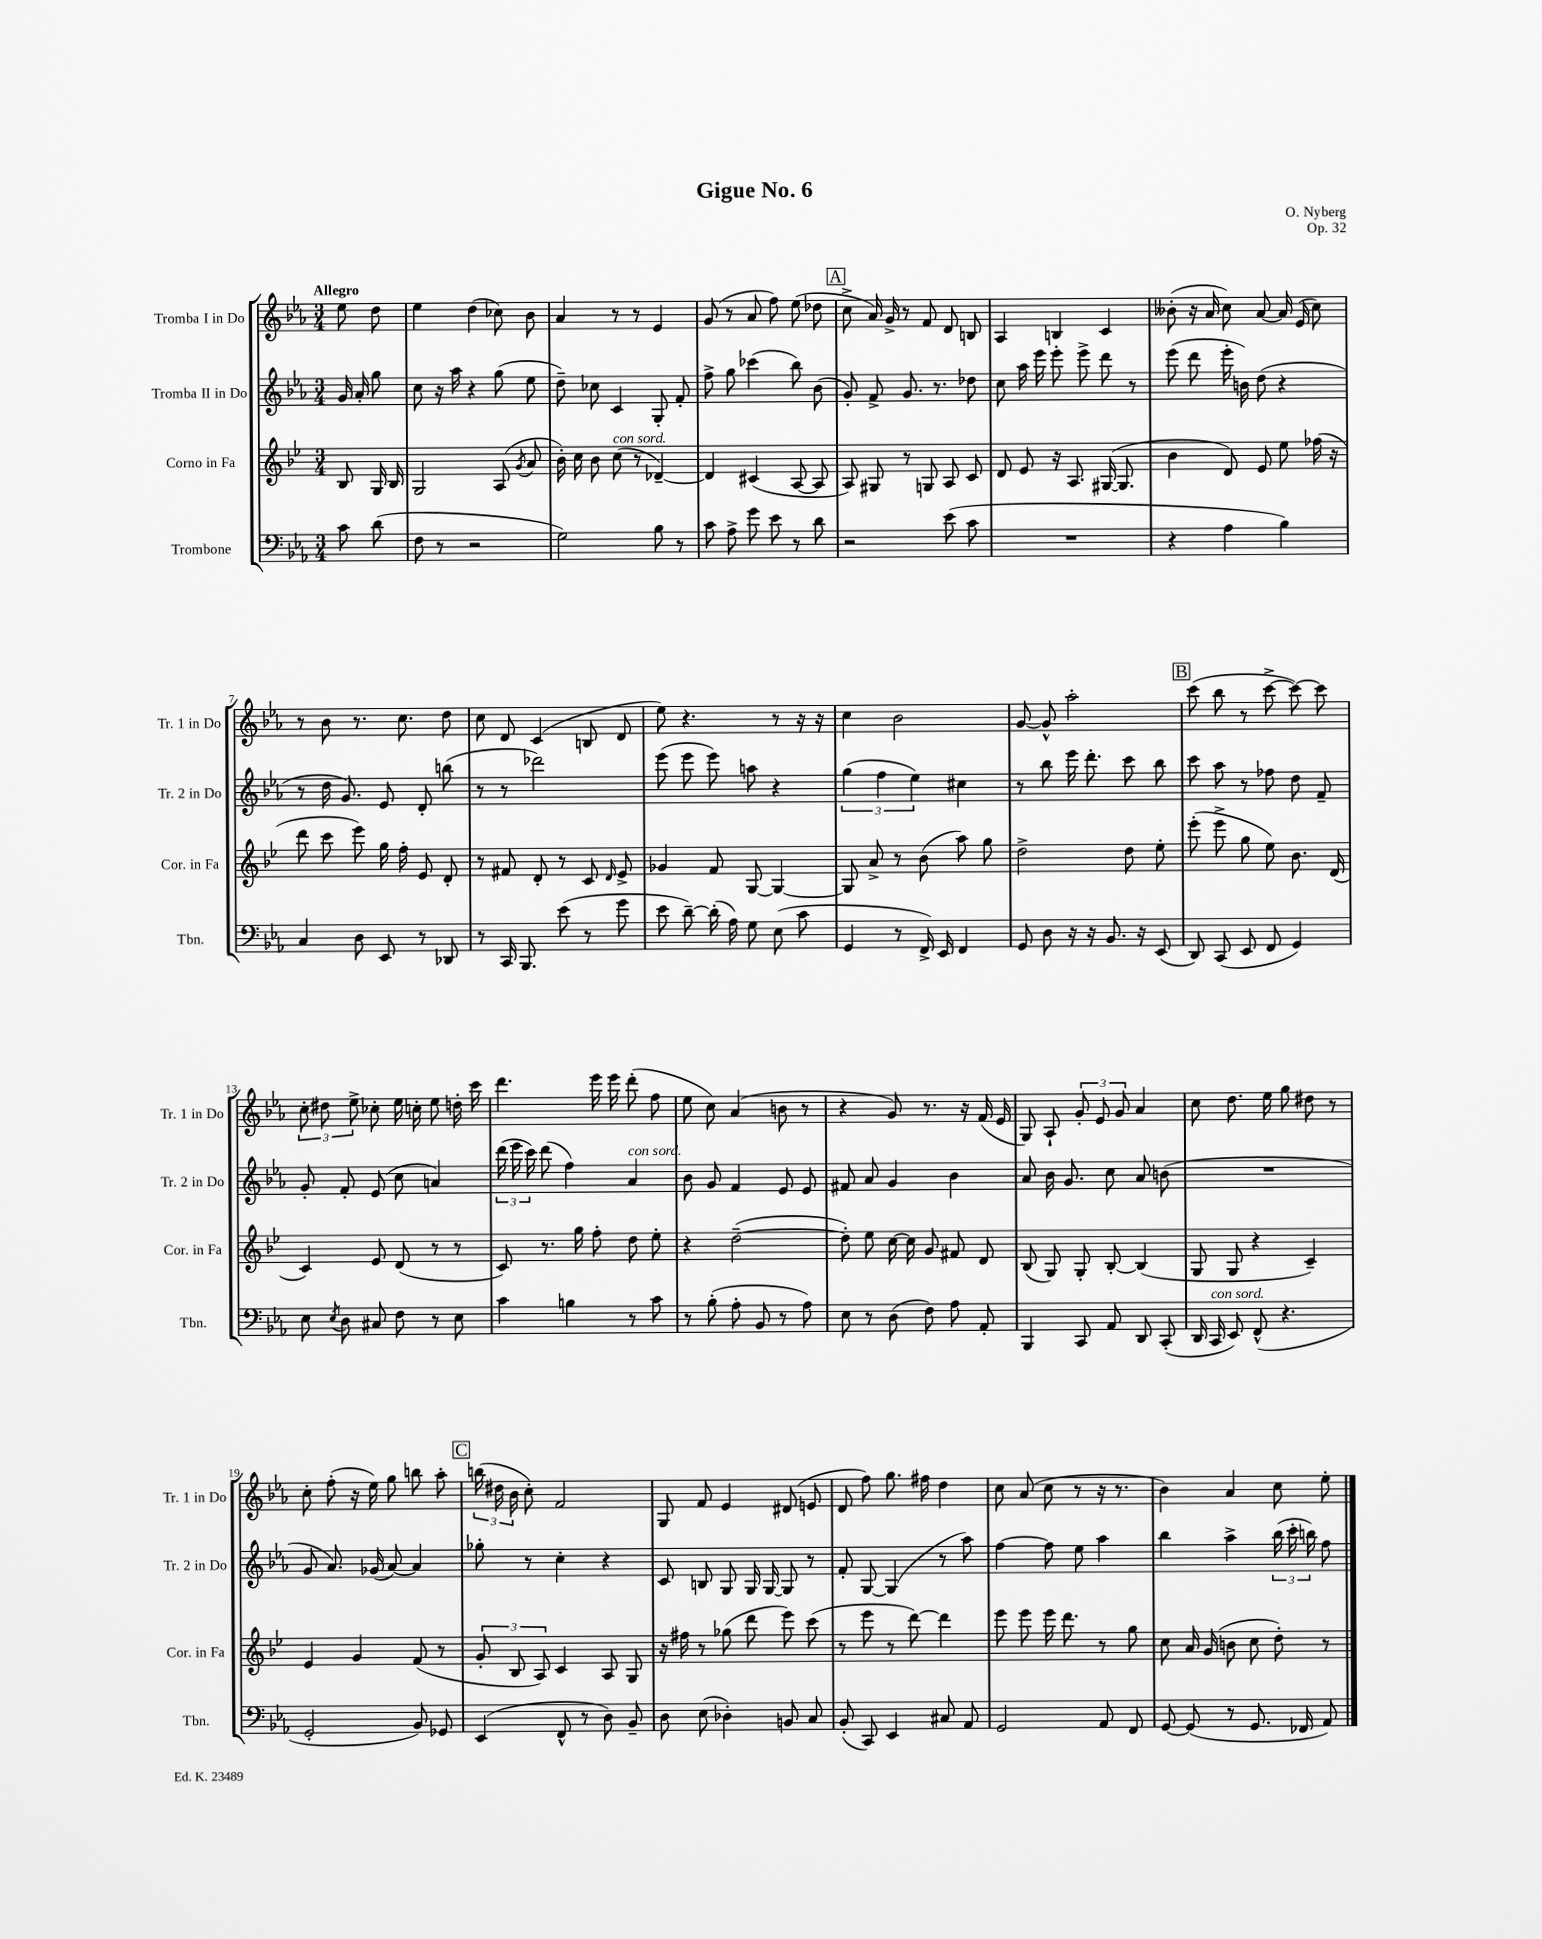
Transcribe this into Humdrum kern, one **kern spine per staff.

**kern	**kern	**kern	**kern
*staff4	*staff3	*staff2	*staff1
*clefF4	*clefG2	*clefG2	*clefG2
*k[b-e-a-]	*k[b-e-]	*k[b-e-a-]	*k[b-e-a-]
*M3/4	*M3/4	*M3/4	*M3/4
8c	8B-	16g	8ee-
.	.	16a-'	.
(8d	16G	8gg	8dd
.	16B-	.	.
=	=	=	=
8F	2G	8cc	4ee-
8r	.	16r	.
.	.	16aa-	.
2r	.	4r	(4dd
.	(8A	(8gg	8cc-)
.	8qg	.	.
.	8a	8ee-	8b-
=	=	=	=
2G)	16b-')	8dd~)	4a-
.	16cc	.	.
.	8b-	8cc-	.
.	(8cc	4c	8r
.	8r	.	8r
8B-	[4d-~)	8G'	4e-
8r	.	8f'	.
=	=	=	=
8c	4d-]	8ff^	(8g
8A-^	.	8gg	8r
8g	(4c#	(4ccc-	8a-
8e-	.	.	8ff)
8r	[8A	8bb-)	(8ee-
8d	8A]	(8b-	8dd-
=	=	=	=
2r	8A)	8g')	8cc^
.	8G#	8f^	16a-)
.	.	.	16g^
.	8r	8.g	8r
.	8G	.	8f
.	.	8.r	.
(8e-	8A	.	8d
8c	8c	8dd-	8B
=	=	=	=
2.r	8d	8cc	4A-
.	8e-	16aa-	.
.	.	16eee-	.
.	16r	8eee-'	4B
.	8.A	.	.
.	.	8eee-^	.
.	([16G#	8ddd	4c
.	8.G#]	.	.
.	.	8r	.
=	=	=	=
4r	4b-	(8eee-	(8b--'
.	.	8ddd	16r
.	.	.	16a-
4A-	8d)	16eee-'	8cc)
.	.	16b)	.
.	8e-	(8dd	[8a-
4B-)	8ee-	4r	16a-]
.	.	.	(16e-
.	(16ff-	.	8cc)
.	16r	.	.
=	=	=	=
4C	8ddd	8r	8r
.	8ccc	16dd	8b-
.	.	8.g)	.
8D	8eee-)	.	8.r
8EE-	16gg	8e-	.
.	16ff'	.	8.cc
8r	8e-	8d'	.
8DD-	8d'	(8bb	8dd
=	=	=	=
8r	8r	8r	8cc
16CC	8f#	8r	8d
8.BBB-	.	.	.
.	8d'	2ddd-)	(4c
(8e-	8r	.	.
8r	8c	.	8B
.	16qqd	.	.
8g	8e-^	.	8d
=	=	=	=
8e-	4g-	(8eee-	8ee-)
[8d~)	.	8eee-	4.r
(16d']	8f	8eee-)	.
16A-)	.	.	.
8G	[8G	8aa	.
(8E-	4G_	4r	8r
8c	.	.	16r
.	.	.	16r
=	=	=	=
4GG	8G]	(6gg	4cc
.	8a^	.	.
.	.	6ff	.
8r	8r	.	2b-
.	.	6ee-)	.
16FF^)	(8b-	.	.
16EE-	.	.	.
4FF	8aa)	4cc#	.
.	8gg	.	.
=	=	=	=
8GG	2dd^	8r	[8g
8D	.	8bb-	8g^^]
16r	.	16eee-	2aa-'
16r	.	8.ddd'	.
8.BB-	.	.	.
.	8dd	8ccc	.
16r	.	.	.
(8EE-	8ee-'	8bb-	.
=	=	=	=
8DD)	(8eee-'	8ccc	(8ccc
(8CC	8eee-^	8aa-	8bb-
8EE-	8gg	8r	8r
8FF	8ee-)	8ff-	[8ccc^
4GG)	8.b-	8dd	8ccc_)
.	.	8f~	8ccc]
.	(16d	.	.
=	=	=	=
8E-	4c)	8g'	12cc'
.	.	.	12dd#
8qE-	.	.	.
8D	.	8f'	.
.	.	.	12ee-^
8C#	8e-	(8e-	8cc-'
8F	(8d	8cc	16ee-
.	.	.	16cc'
8r	8r	4a)	8ee-
8E-	8r	.	16dd'
.	.	.	16ccc
=	=	=	=
4c	8c)	(24ddd	4.ddd
.	.	24eee-	.
.	.	24ccc)	.
.	8.r	(8ddd	.
4B	.	4ff)	.
.	16gg	.	.
.	8ff'	.	16eee-
.	.	.	16eee-
8r	8dd	4a-	(8ddd'
8c	8ee-'	.	8ff
=	=	=	=
8r	4r	8b-	8ee-
(8B-'	.	8g	8cc)
8A-'	([2dd~	4f	(4a-
8BB-	.	.	.
8r	.	8e-	8b
8A-)	.	8e-	8r
=	=	=	=
8E-	8dd'])	8f#	4r
8r	8ee-	8a-	.
(8D	[16cc	4g	8g)
.	16cc]	.	.
8F)	8g	.	8.r
8A-	8f#	4b-	.
.	.	.	16r
8AA-'	8d	.	(16f
.	.	.	16e-
=	=	=	=
4BBB-	(8B-	8a-	8G)
.	8G)	16b-	8A-`
.	.	8.g	.
8CC	8G'	.	12g'
.	.	.	12e-
8AA-	[8B-'	8cc	.
.	.	.	12g
8DD	(4B-]	8a-	4a-
(8CC'	.	(8b	.
=	=	=	=
16DD	8G	2.r	8cc
16CC	.	.	.
8EE-)	8G	.	8.dd
(8FF^^	4r	.	.
.	.	.	16ee-
4.r	.	.	8gg
.	4c~)	.	8dd#
.	.	.	8r
=	=	=	=
2GG'	4e-	8g	8cc'
.	.	8.a-)	(8ff'
.	4g	.	16r
.	.	(16g-	16ee-)
.	.	[8a-)	8gg
8BB-)	(8f	4a-]	8bb
8GG-	8r	.	8aa-'
=	=	=	=
(4EE-	12g'	8gg-'	(24bb
.	.	.	24dd#
.	12B-	.	24b-
.	.	8r	8cc')
.	12A)	.	.
8FF^^	4c	4cc'	2f
8r	.	.	.
8D)	8A	4r	.
8BB-~	8G	.	.
=	=	=	=
8D	16r	8c	8G
.	16ff#	.	.
(8E-	8r	8B	8f
4D-')	(8gg-	8G	4e-
.	8ddd	16G	.
.	.	[16G	.
8BB	8eee-)	8G]	(8d#
8C	(8ccc	8r	8e
=	=	=	=
(8BB-'	8r	8f'	8d
8CC)	8eee-	[8G	8ff)
4EE-	8r	(4G]	8.gg
.	[8ddd)	.	.
.	.	.	16ff#
8C#	4ddd]	8r	4dd
8AA-	.	8aa-)	.
=	=	=	=
2GG	8eee-	[4ff	8cc
.	8eee-	.	(8a-
.	16eee-	8ff]	8cc
.	8.ddd	.	.
.	.	8ee-	8r
8AA-	8r	4aa-	16r
.	.	.	8.r
8FF	8gg	.	.
=	=	=	=
[8GG	8cc	4bb-	4b-)
(8GG]	16a	.	.
.	(16g	.	.
8r	8b	4aa-^	4a-
8.GG	8cc	.	.
.	8dd')	(24bb-	8cc
.	.	24ccc'	.
16FF-	.	.	.
.	.	24bb)	.
8AA-)	8r	8ff	8ee-'
==	==	==	==
*-	*-	*-	*-
